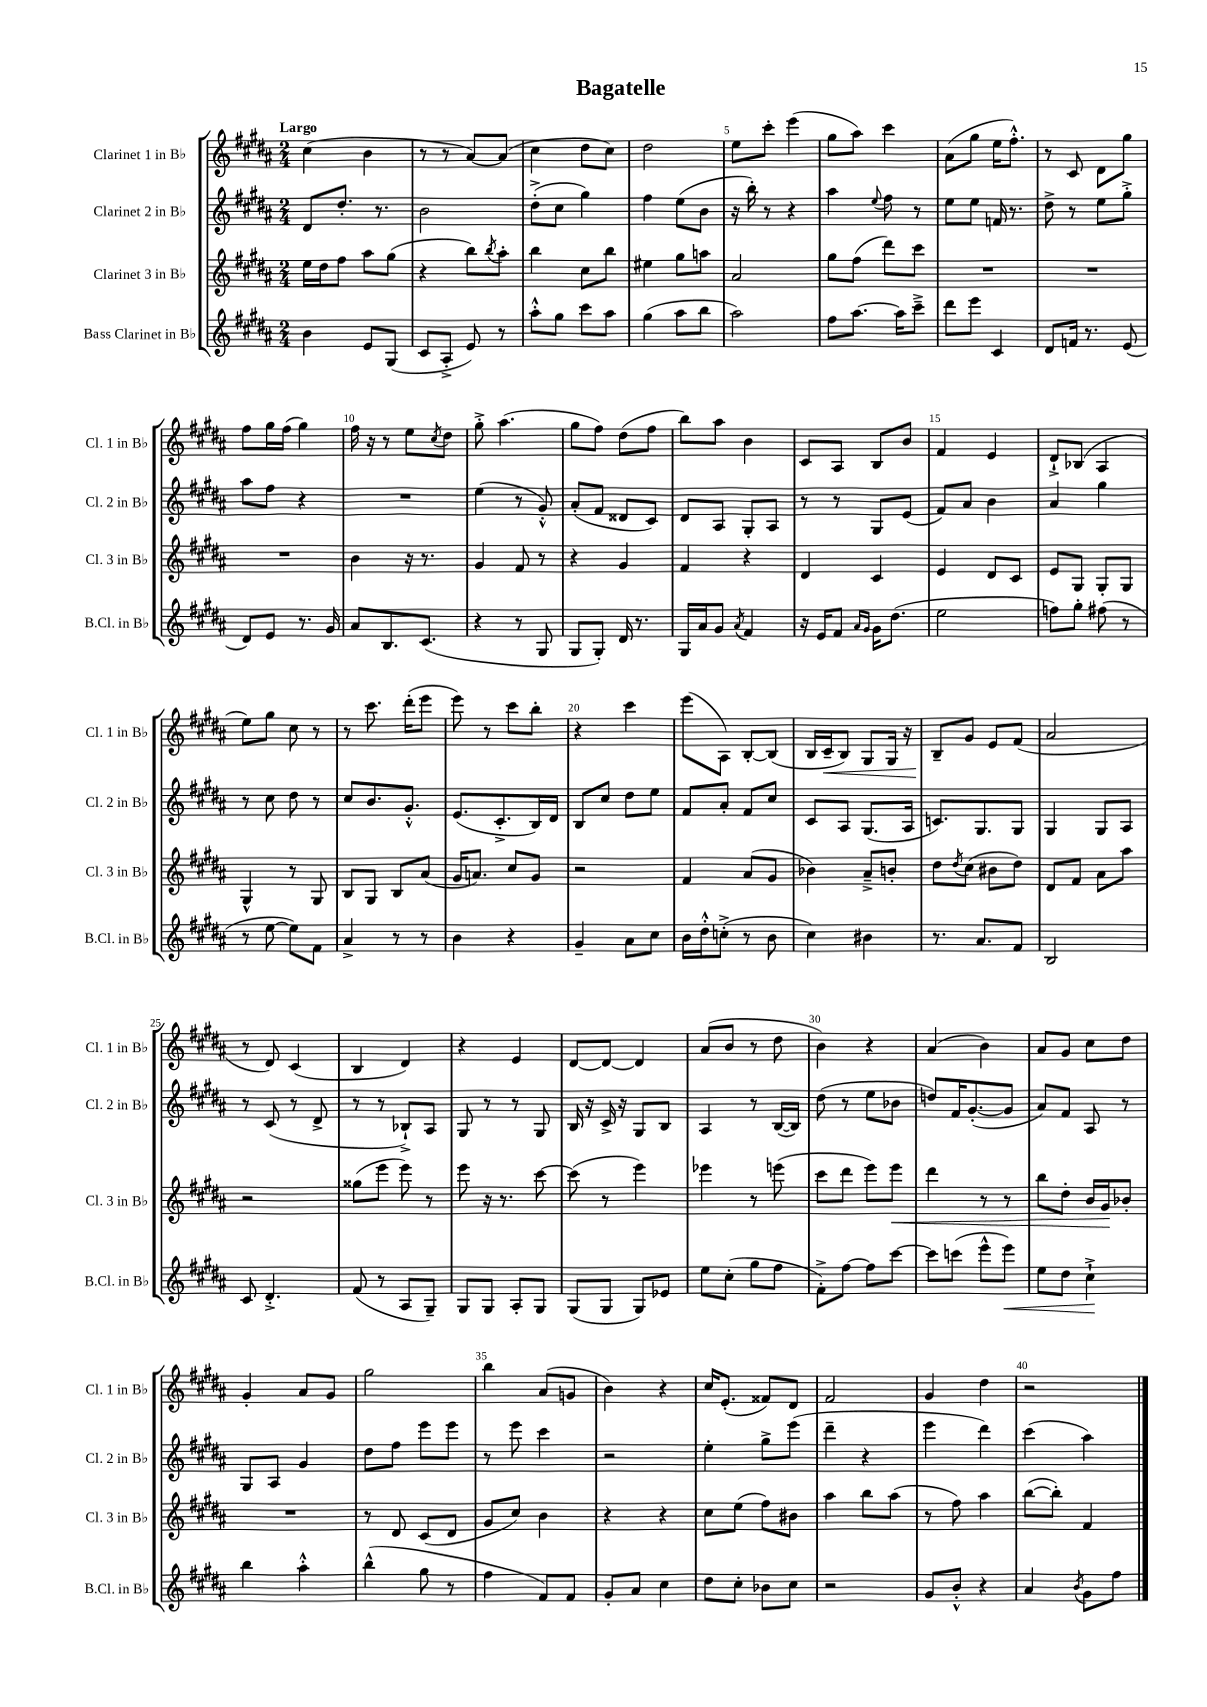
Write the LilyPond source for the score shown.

\header { title = "Bagatelle" }
<<
\new StaffGroup <<
\new Staff = "s0" \with { instrumentName = "Clarinet 1 in Bb" shortInstrumentName = "Cl. 1 in Bb" } {
    \clef treble \key b \major \numericTimeSignature \time 2/4 \tempo "Largo"
    cis''4( b'4 |
    r8 r8 ais'8~) ais'8( |
    cis''4 dis''8 cis''8) |
    dis''2 |
    e''8 cis'''8-. e'''4( |
    gis''8 ais''8) cis'''4 |
    ais'8( gis''8 e''16 fis''8.-.-^) |
    r8 cis'8 dis'8 gis''8 |
    fis''8 gis''16 fis''16( gis''4) |
    fis''16 r16 r8 e''8 \acciaccatura { cis''8 } dis''8 |
    gis''8-.-> ais''4.( |
    gis''8 fis''8) dis''8( fis''8 |
    b''8) ais''8 b'4 |
    cis'8 ais8 b8 b'8 |
    fis'4 e'4 |
    dis'8-!-> bes8( ais4 |
    e''8) gis''8 cis''8 r8 |
    r8 cis'''8. dis'''16-.( e'''8 |
    e'''8) r8 cis'''8 b''8-. |
    r4 cis'''4 |
    e'''8( ais8) b8~-. b8( |
    b16 cis'16--\< b8) gis8 gis16 r16 |
    b8--\! gis'8 e'8 fis'8( |
    ais'2 |
    r8 dis'8) cis'4( |
    b4 dis'4) |
    r4 e'4 |
    dis'8~ dis'8~ dis'4 |
    ais'8( b'8 r8 dis''8 |
    b'4) r4 |
    ais'4( b'4) |
    ais'8 gis'8 cis''8 dis''8 |
    gis'4-. ais'8 gis'8 |
    gis''2 |
    b''4 ais'8( g'8 |
    b'4) r4 |
    cis''16 e'8.-.( fisis'8) dis'8 |
    fis'2 |
    gis'4 dis''4 |
    r2 \bar "|." |
}
\new Staff = "s1" \with { instrumentName = "Clarinet 2 in Bb" shortInstrumentName = "Cl. 2 in Bb" } {
    \clef treble \key b \major \numericTimeSignature \time 2/4
    dis'8 dis''8.-. r8. |
    b'2 |
    dis''8-.->( cis''8 gis''4) |
    fis''4 e''8( b'8 |
    r16 b''16-.) r8 r4 |
    ais''4 \appoggiatura { e''8 } fis''8 r8 |
    e''8 e''8 f'16 r8. |
    dis''8-> r8 e''8 gis''8-.-> |
    ais''8 fis''8 r4 |
    R2 |
    e''4( r8 gis'8-.-^) |
    ais'8-.( fis'8 disis'8 cis'8) |
    dis'8 ais8 gis8-. ais8 |
    r8 r8 gis8 e'8( |
    fis'8) ais'8 b'4 |
    ais'4 gis''4 |
    r8 cis''8 dis''8 r8 |
    cis''8 b'8. gis'8.-.-^ |
    e'8.( cis'8.-.-> b16) dis'16 |
    b8 cis''8 dis''8 e''8 |
    fis'8 ais'8-. fis'8 cis''8 |
    cis'8 ais8 gis8.( ais16 |
    c'8.) gis8. gis8 |
    gis4 gis8 ais8 |
    r8 cis'8( r8 dis'8-> |
    r8 r8 bes8-!->) ais8 |
    gis8 r8 r8 gis8 |
    b16 r16 cis'16-> r16 gis8 b8 |
    ais4 r8 b16~( b16) |
    dis''8( r8 e''8 bes'8 |
    d''8) fis'16 gis'8.~-.( gis'8 |
    ais'8) fis'8 ais8 r8 |
    gis8 ais8 gis'4 |
    dis''8 fis''8 e'''8 e'''8 |
    r8 e'''8 cis'''4 |
    r2 |
    e''4-. gis''8-> e'''8( |
    dis'''4-- r4 |
    e'''4 dis'''4) |
    cis'''4( ais''4) \bar "|." |
}
\new Staff = "s2" \with { instrumentName = "Clarinet 3 in Bb" shortInstrumentName = "Cl. 3 in Bb" } {
    \clef treble \key b \major \numericTimeSignature \time 2/4
    e''16 dis''16 fis''8 ais''8 gis''8( |
    r4 b''8) \acciaccatura { b''8 } ais''8-. |
    b''4 cis''8 b''8 |
    eis''4 gis''8 a''8 |
    ais'2 |
    gis''8 fis''8( dis'''8) cis'''8 |
    R2 |
    R2 |
    R2 |
    b'4 r16 r8. |
    gis'4 fis'8 r8 |
    r4 gis'4 |
    fis'4 r4 |
    dis'4 cis'4 |
    e'4 dis'8 cis'8 |
    e'8 gis8 gis8-. gis8 |
    gis4-^ r8 gis8 |
    b8 gis8 b8 ais'8( |
    gis'16 a'8.) cis''8 gis'8 |
    r2 |
    fis'4 ais'8( gis'8 |
    bes'4) ais'8---> b'8-. |
    dis''8 \acciaccatura { dis''8 } cis''8( bis'8 dis''8) |
    dis'8 fis'8 ais'8 ais''8 |
    r2 |
    gisis''8( e'''8 e'''8) r8 |
    e'''8 r16 r8. cis'''8~ |
    cis'''8( r8 e'''4) |
    ees'''4 r8 e'''8( |
    cis'''8 dis'''8 e'''8) e'''8\< |
    dis'''4 r8 r8 |
    b''8 dis''8-. b'16 gis'16\! bes'8-. |
    R2 |
    r8 dis'8 cis'8( dis'8 |
    gis'8 cis''8) b'4 |
    r4 r4 |
    cis''8 e''8( fis''8) bis'8 |
    ais''4 b''8 ais''8( |
    r8 fis''8) ais''4 |
    b''8~( b''8-.) fis'4 \bar "|." |
}
\new Staff = "s3" \with { instrumentName = "Bass Clarinet in Bb" shortInstrumentName = "B.Cl. in Bb" } {
    \clef treble \key b \major \numericTimeSignature \time 2/4
    b'4 e'8 gis8( |
    cis'8 ais8-.-> e'8) r8 |
    ais''8-.-^ gis''8 cis'''8 ais''8 |
    gis''4( ais''8 b''8 |
    ais''2) |
    fis''8 ais''8.~ ais''16 cis'''8---> |
    dis'''8 e'''8 cis'4 |
    dis'8 f'16 r8. e'8( |
    dis'8) e'8 r8. gis'16 |
    ais'8 b8. cis'8.( |
    r4 r8 gis8 |
    gis8 gis8-.) dis'16 r8. |
    gis16 ais'16 gis'8 \acciaccatura { ais'8 } fis'4 |
    r16 e'16 fis'8 \grace { ais'16 gis'16 } gis'16 dis''8.( |
    e''2 |
    f''8) gis''8-. fis''8( r8 |
    r8 e''8~ e''8) fis'8 |
    ais'4-> r8 r8 |
    b'4 r4 |
    gis'4-- ais'8 cis''8 |
    b'16 dis''16-.-^ c''8-.->( r8 b'8 |
    cis''4) bis'4 |
    r8. ais'8. fis'8 |
    b2 |
    cis'8 dis'4.-.-> |
    fis'8( r8 ais8 gis8--) |
    gis8 gis8 ais8-. gis8 |
    gis8( gis8 gis8) ees'8 |
    e''8 cis''8-.( gis''8 fis''8 |
    fis'8-.->) fis''8~ fis''8 cis'''8~ |
    cis'''8 c'''8( e'''8-^ e'''8\<) |
    e''8 dis''8 cis''4-!->\! |
    b''4 ais''4-.-^ |
    b''4-^( gis''8 r8 |
    fis''4 fis'8) fis'8 |
    gis'8-. ais'8 cis''4 |
    dis''8 cis''8-. bes'8 cis''8 |
    r2 |
    gis'8 b'8-.-^ r4 |
    ais'4 \acciaccatura { b'8 } gis'8 fis''8 \bar "|." |
}
>>
>>
\layout { \context { \Score \override BarNumber.break-visibility = ##(#f #t #t) barNumberVisibility = #(every-nth-bar-number-visible 5) } }
